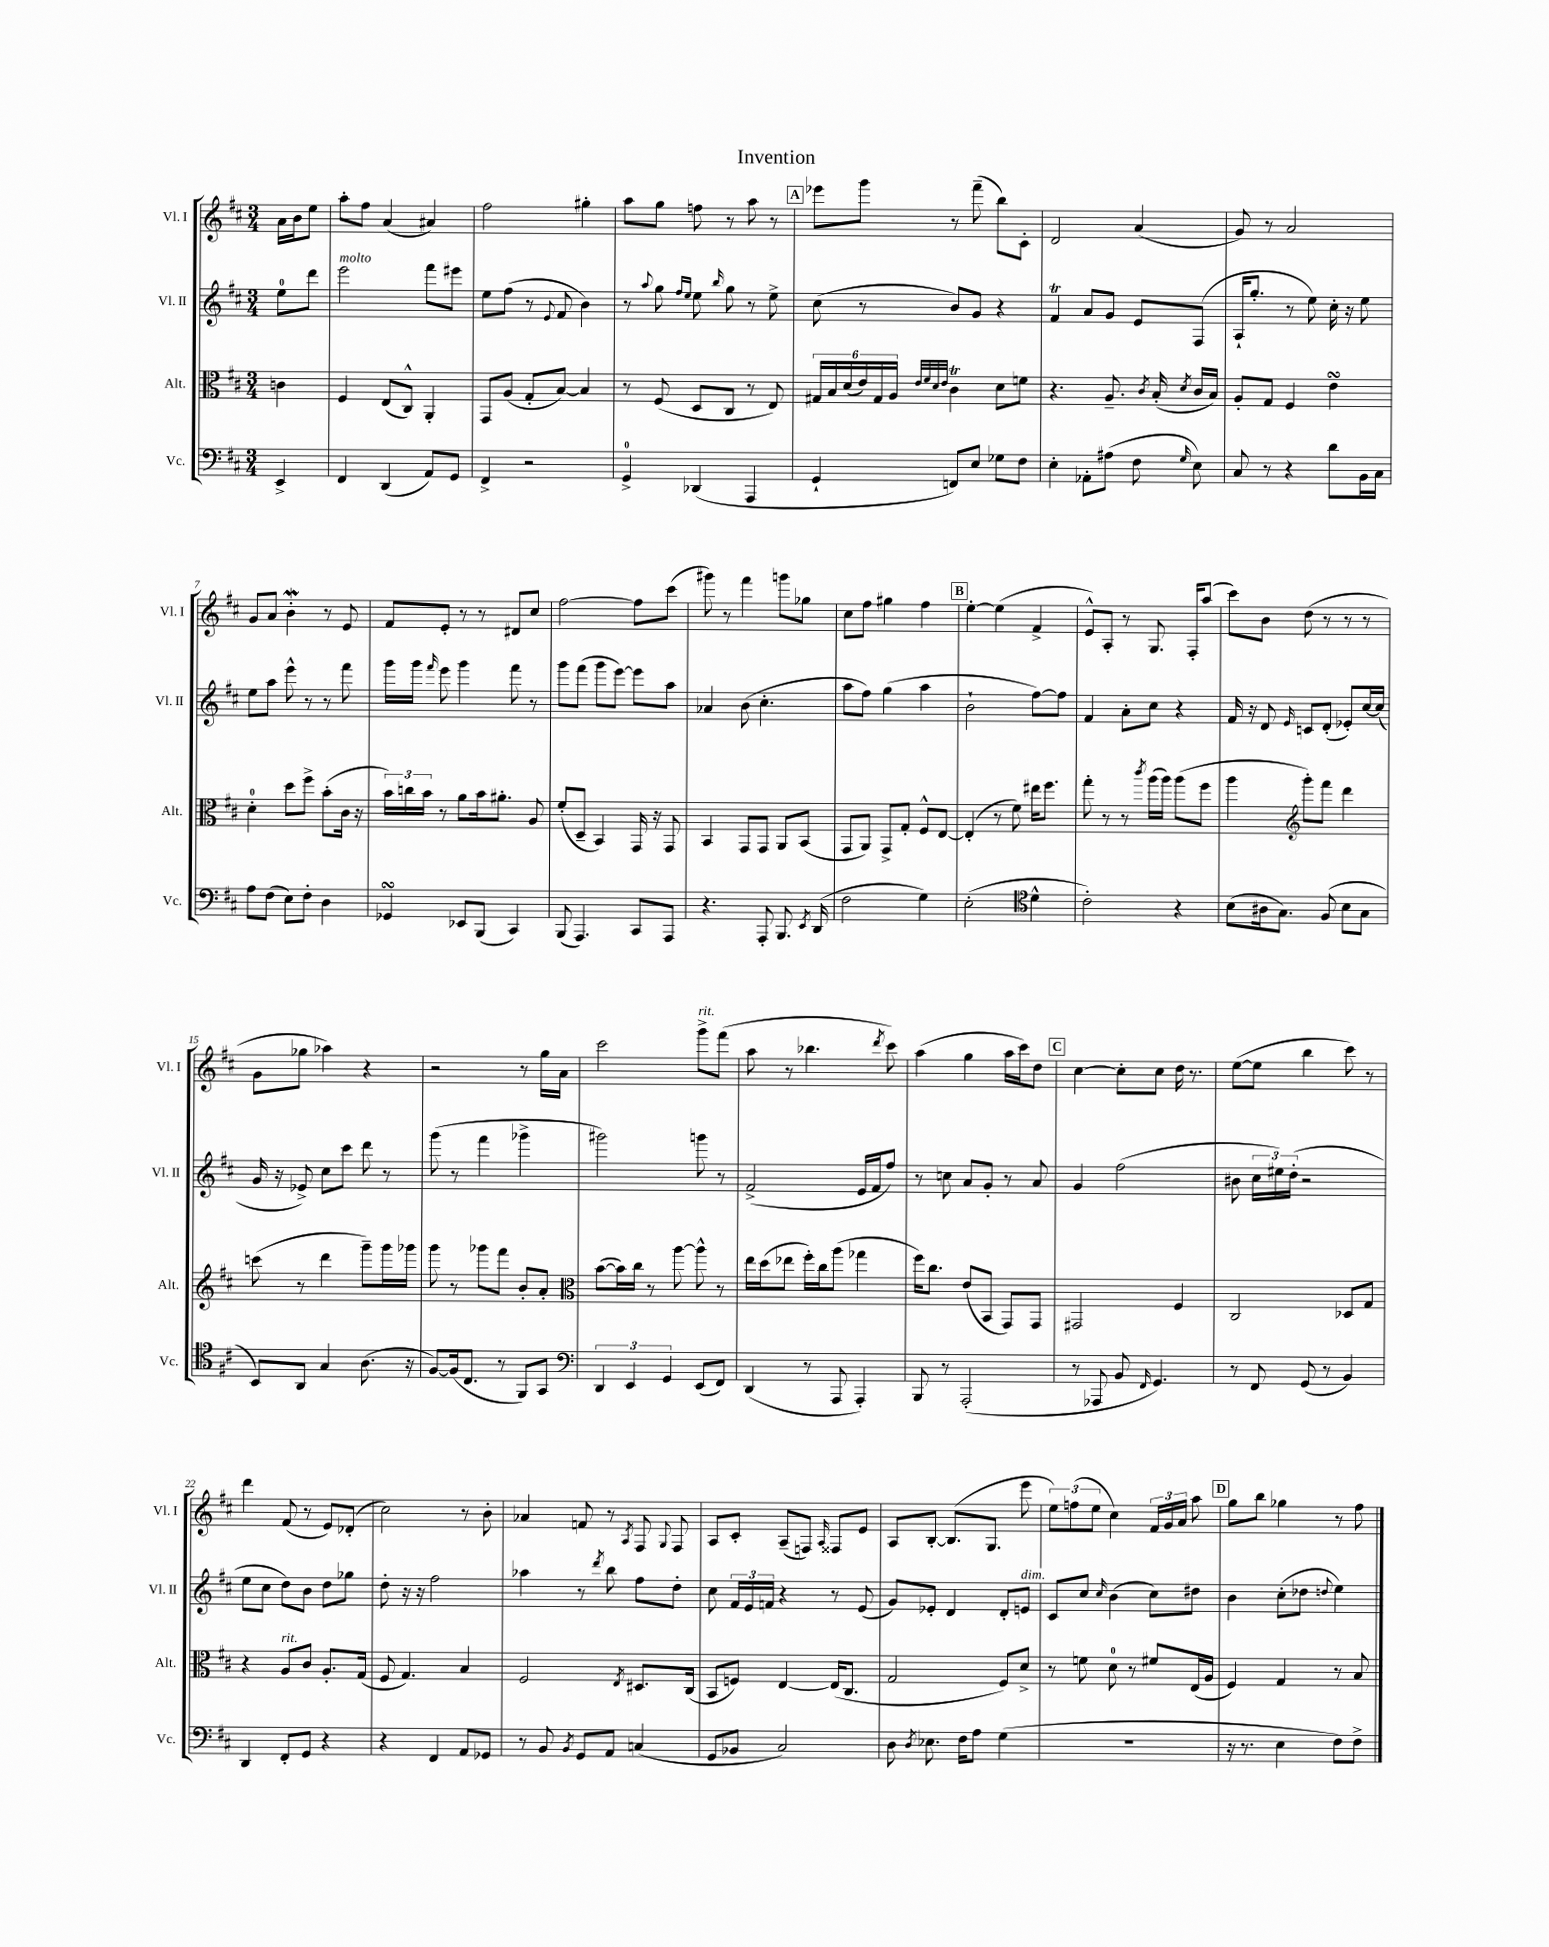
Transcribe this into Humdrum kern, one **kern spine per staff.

**kern	**kern	**kern	**kern
*staff4	*staff3	*staff2	*staff1
*clefF4	*clefC3	*clefG2	*clefG2
*k[f#c#]	*k[f#c#]	*k[f#c#]	*k[f#c#]
*M3/4	*M3/4	*M3/4	*M3/4
4EE^	4c	8ee	16a
.	.	.	16b
.	.	8ddd	8ee
=	=	=	=
4FF#	4F#	2eee	8aa'
.	.	.	8ff#
(4DD	(8E	.	(4a
.	8C#^^)	.	.
8AA)	4AA'	8fff#	4a#)
8GG	.	8eee#	.
=	=	=	=
4FF#^	8GG	8ee	2ff#
.	(8A	(8ff#	.
2r	8G'	8r	.
.	.	8qqe	.
.	[8B)	8f#	.
.	4B]	4b)	4gg#'
=	=	=	=
4GG^	8r	8r	8aa
.	.	8qqaa	.
.	(8F#	8gg	8gg
.	.	16qqff#	.
.	.	16qqee	.
(4DD-	8D	8ee	8ff
.	.	16qqbb	.
.	8C#	8gg	8r
4AAA	8r	8r	8aa
.	8E)	8ee^	8r
=	=	=	=
4GG`	24G#	(8cc#	8eee-
.	24B	.	.
.	(24d	.	.
.	24e)	8r	8ggg
.	24G#	.	.
.	24A	.	.
.	32qqe	.	.
.	32qqf#	.	.
.	32qqd	.	.
.	32qqe	.	.
8FF)	4c#	8b)	8r
8E	.	8g	(8fff#~
8G-	8d	4r	8bb)
8F#	8f	.	8c#'
=	=	=	=
4E'	4.r	4f#	2d
8AA-'	.	8a	.
(8A#	8.A~	8g	.
8F#	.	8e	(4a
.	8qc#	.	.
.	(16B'	.	.
16qqG	8qd	.	.
8E)	16c#	(8F#	.
.	16B)	.	.
=	=	=	=
8C#	8A'	16A`	8g)
.	.	8.gg'	.
8r	8G	.	8r
4r	4F#	8r	2a
.	.	8ee)	.
8d	4e	16cc#'	.
.	.	16r	.
16BB	.	8ee	.
16C#	.	.	.
=	=	=	=
8A	4d'	8ee	8g
(8F#	.	8aa	8a
8E)	8dd	8eee^^	4b'
8F#'	8ff#^	8r	.
4D	(8b'	8r	8r
.	16c#	8fff#	8e
.	16r	.	.
=	=	=	=
4GG-	24b)	16ggg	8f#
.	24cc	.	.
.	.	16ggg	.
.	24b	.	.
.	.	16qqfff#	.
.	8r	8eee	8e'
8EE-	8a	4ggg	8r
(8BBB	16b	.	8r
.	8.a#'	.	.
4CC#)	.	8fff#	8d#
.	8A	8r	8cc#
=	=	=	=
(8BBB	(8f#'	8ggg	[2ff#
4.AAA)	8D~	(8fff#	.
.	4BB)	8ggg	.
.	.	[8eee)	.
8CC#	16GG	8eee]	8ff#]
.	16r	.	.
8AAA	8GG	8aa	(8ccc#
=	=	=	=
4.r	4BB	4a-	8ggg#)
.	.	.	8r
.	8GG	(8b	4fff#
8AAA'	8GG	4.cc#'	.
8.BBB	8AA	.	8ggg
.	(8BB	.	8gg-
8qEE	.	.	.
(16DD	.	.	.
=	=	=	=
2F#	8GG	8aa	8cc#
.	8AA)	8ff#)	8ff#
.	8GG^	(4gg	4gg#
.	8G'	.	.
4G)	8F#^^	4aa	4ff#
.	[8E	.	.
=	=	=	=
(2E'	(4E']	2b`	[4ee'
.	8r	.	(4ee]
.	8f#)	.	.
*clefC4	*	*	*
4d^^	16ee#	[8ff#)	4f#^
.	8.ff#	.	.
.	.	8ff#]	.
=	=	=	=
2c#')	8gg'	4f#	8e^^)
.	8r	.	8A'
.	8r	8a'	8r
.	8qccc#	.	.
.	(16aa	8cc#	8.G
.	16aa)	.	.
4r	(8aa	4r	.
.	.	.	16F#'
.	8ff#	.	(8aa
=	=	=	=
(8B	4aa	16f#	8ccc#)
.	.	16r	.
16A#	.	8d	8b
8.G)	.	.	.
*	*clefG2	*	*
.	.	16qqe	.
.	8ggg')	8c	(8dd
(8F#	8fff#	(8d'	8r
8B	4ddd	8e-')	8r
8G	.	[16cc#	8r
.	.	(16cc#]	.
=	=	=	=
8BB)	(8ccc	16g	8g
.	.	16r	.
8AA	8r	8e-^)	8gg-
4G	4ddd	8cc#	4aa-)
.	.	8ccc#	.
(8.A	8ggg~)	8ddd	4r
.	16ggg	8r	.
16r	16ggg-	.	.
=	=	=	=
[8F#)	8ggg	(8ggg	2r
(16F#]	8r	8r	.
8.C#	.	.	.
.	8ggg-	4fff#	.
8r	8fff#	.	.
8FF#)	8b'	4ggg-^	8r
8GG	8a'	.	16gg
.	.	.	16a
=	=	=	=
*clefF4	*clefC3	*	*
6DD	([8b	2ggg#)	2ccc#
.	16b])	.	.
6EE	.	.	.
.	16cc#	.	.
.	8r	.	.
6GG	.	.	.
.	[8aa	.	.
(8EE	8aa^^]	8ggg	8ggg^
8FF#)	8r	8r	(8fff#
=	=	=	=
(4DD	16ee	(2f#^	8aa
.	(16dd	.	.
.	8ee-	.	8r
8r	16ff#')	.	4.bb-
.	16cc#	.	.
8AAA	(8aa	.	.
4AAA')	4gg-	16e	.
.	.	16f#	.
.	.	.	8qddd
.	.	8ff#)	8ccc#)
=	=	=	=
8BBB	16ff#)	8r	(4aa
.	8.cc#	.	.
8r	.	8cc	.
(2AAA'	(8e	8a	4gg
.	8BB	8g'	.
.	8GG)	8r	16aa
.	.	.	16ccc#)
.	8GG	8a	8dd
=	=	=	=
8r	2GG#	4g	[4cc#
8AAA-	.	.	.
8BB	.	(2ff#	8cc#']
16qqFF#	.	.	.
4.GG)	.	.	8cc#
.	4F#	.	16dd
.	.	.	8.r
=	=	=	=
8r	2C#	8b#	([8ee
8FF#	.	24cc#	8ee]
.	.	24ee#)	.
.	.	(24dd'	.
(8GG	.	2r	4bb
8r	.	.	.
4BB)	8D-	.	8ccc#)
.	8G	.	8r
=	=	=	=
4DD	4r	8ee	4ddd
.	.	8cc#	.
8FF#'	8A	8dd)	(8f#
8GG	8c#	8b	8r
4r	8.A'	8dd	8e)
.	.	8gg-	(8d-'
.	(16G	.	.
=	=	=	=
4r	8F#	8dd'	2cc#)
.	4.G)	16r	.
.	.	16r	.
4FF#	.	2ff#	.
8AA	4B	.	8r
8GG-	.	.	8b'
=	=	=	=
8r	2F#	4aa-	4a-
8BB	.	.	.
8qBB	.	.	.
8GG	.	8r	8f
.	.	8qddd	.
8AA	.	8bb	8r
.	8qE	.	8qA
(4C	8.D#	8ff#	8F#
.	.	.	8qqG
.	.	8dd'	8F#
.	(16C#	.	.
=	=	=	=
8GG	8BB	8cc#	8A
8BB-	8F)	24f#	8c#'
.	.	24e	.
.	.	24f	.
2C#)	[4E	4r	(8A~
.	.	.	8F)
.	.	.	16qqA
.	(16E]	8r	8F##
.	8.C#	.	.
.	.	(8e	8e
=	=	=	=
8D	2G	8g)	8A
8qD	.	.	.
8.E-	.	8e-'	[8B'
.	.	4d	(8.B]
16F#	.	.	.
8A	.	.	.
.	.	.	8.G
(4G	8F#)	8d'	.
.	8d^	8e	8eee
=	=	=	=
2.r	8r	8c#	12ee)
.	.	.	(12ff
.	8f	8cc#	.
.	.	.	12ee
.	.	16qqcc#	.
.	8d	(4b	4cc#)
.	8r	.	.
.	8f#	8cc#)	24f#
.	.	.	24g
.	.	.	24a
.	(16E	8dd#	8aa
.	16A	.	.
=	=	=	=
16r	4F#)	4b	8gg
8.r	.	.	.
.	.	.	8bb
4E	4G	(8cc#'	4gg-
.	.	8dd-	.
.	.	8qqdd	.
8F#)	8r	4ee)	8r
8F#^	8B	.	8ff#
==	==	==	==
*-	*-	*-	*-
